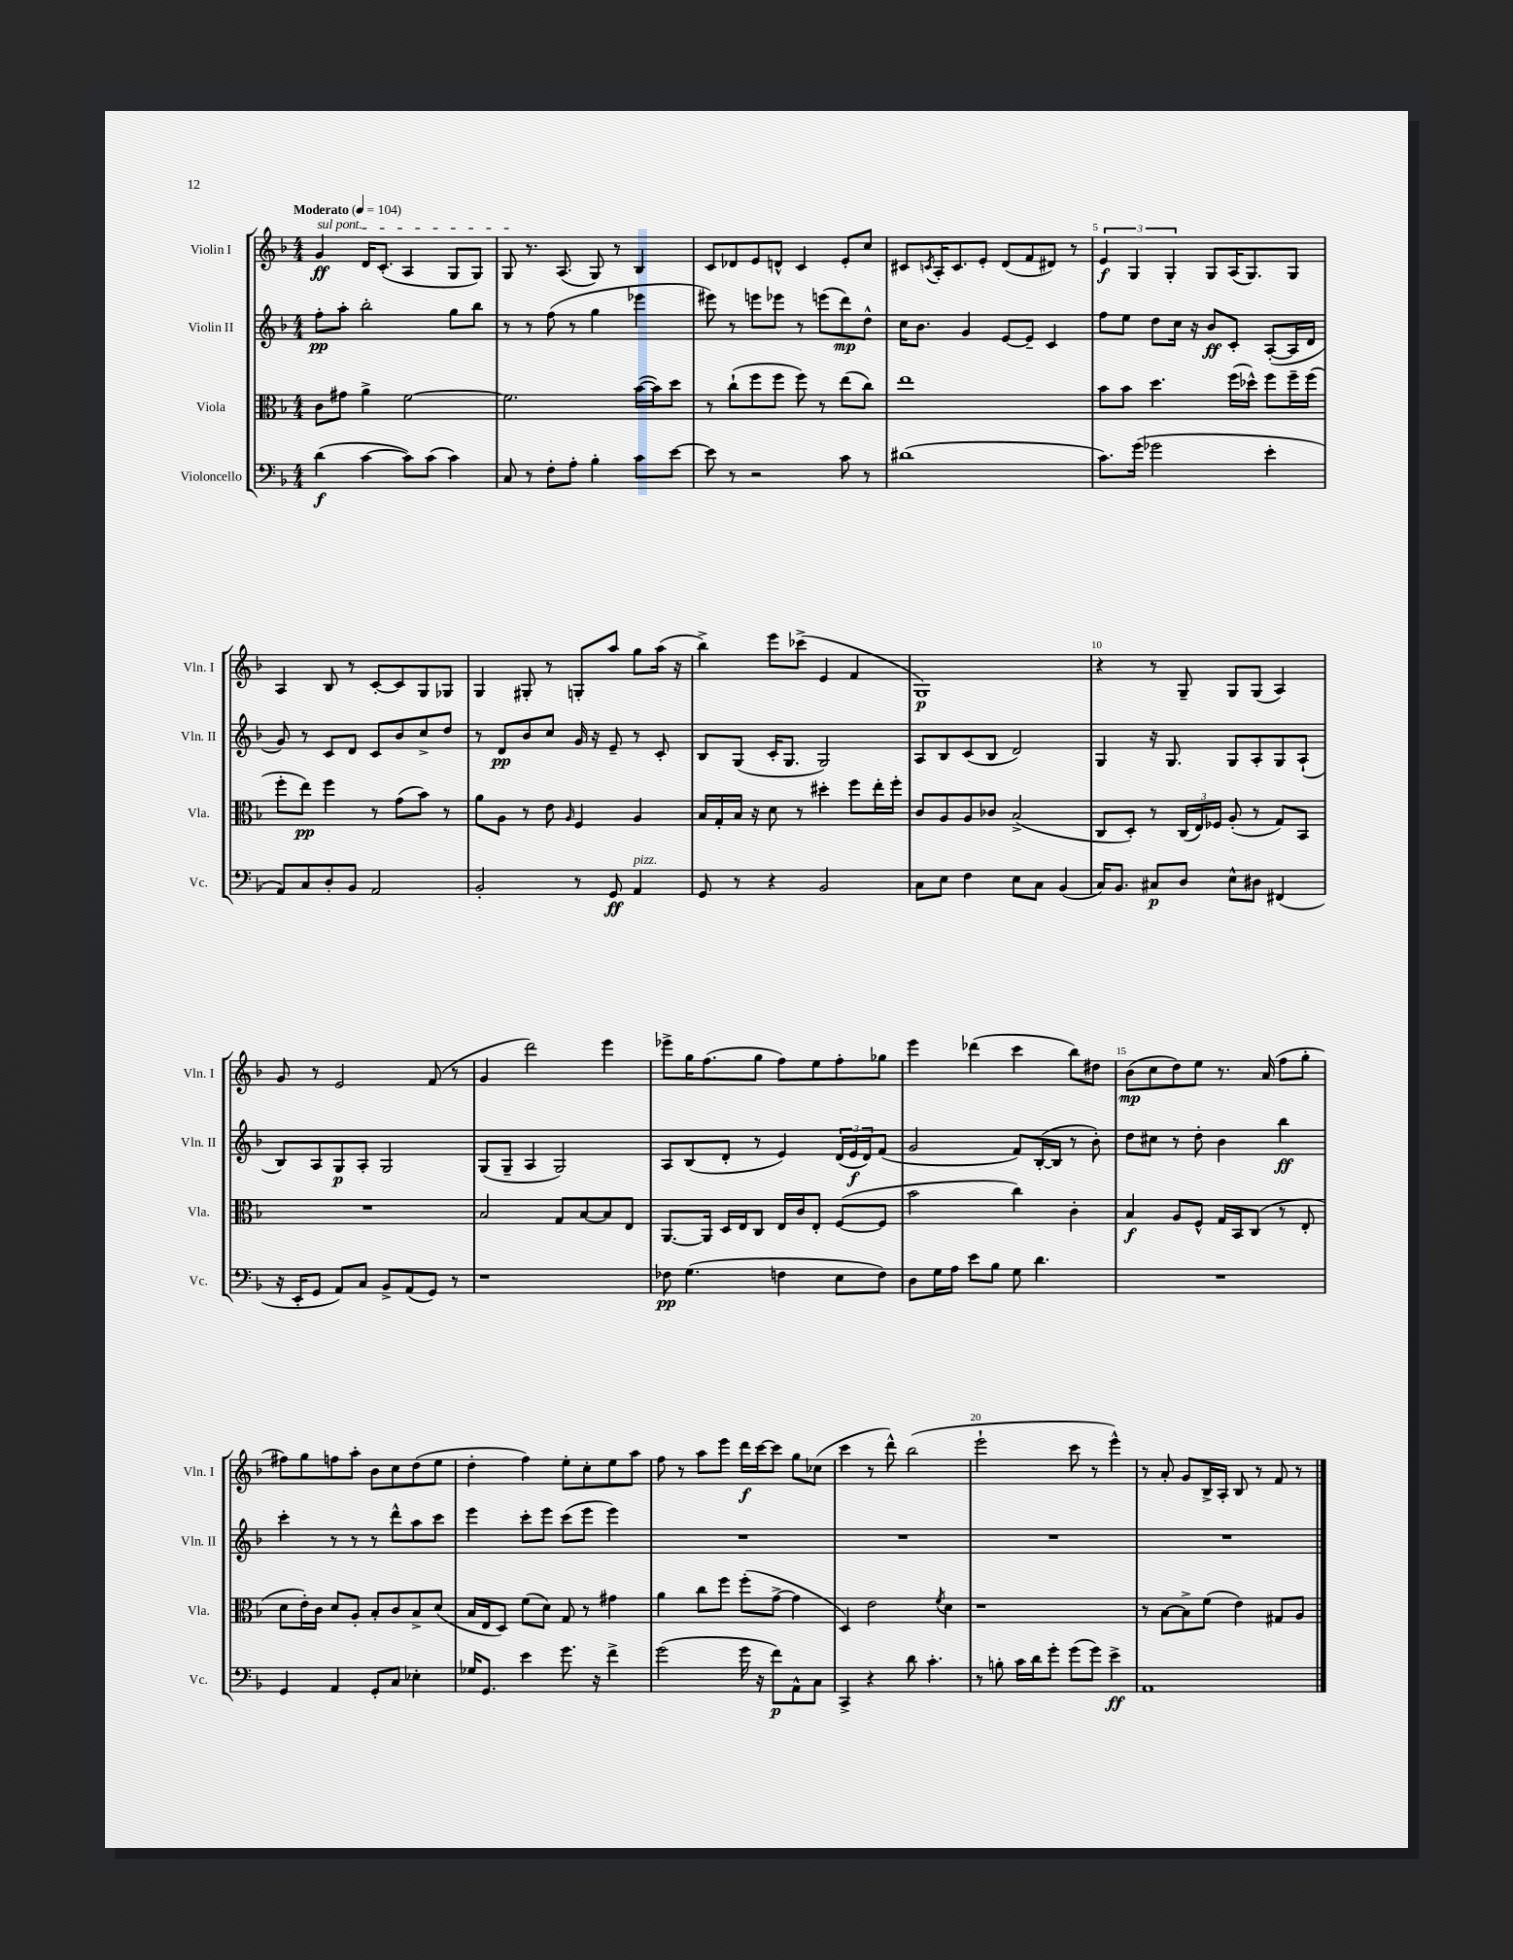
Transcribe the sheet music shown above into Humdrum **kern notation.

**kern	**kern	**kern	**kern
*staff4	*staff3	*staff2	*staff1
*clefF4	*clefC3	*clefG2	*clefG2
*k[b-]	*k[b-]	*k[b-]	*k[b-]
*M4/4	*M4/4	*M4/4	*M4/4
*MM104	*MM104	*MM104	*MM104
(4d	8c	8ff'	4g
.	8g#	8aa'	.
[4c	4a^	2bb-'	16d
.	.	.	(8.c'
8c])	[2f	.	4A
(8c	.	.	.
4c)	.	8gg	8G
.	.	8bb-	8G)
=	=	=	=
8C	2.f]	8r	8G
8r	.	8r	8.r
8F'	.	(8ff	.
.	.	.	(8.A
8A'	.	8r	.
4B-'	.	4gg	8G)
.	.	.	8r
8c	([16b-	4eee-	4B-
.	16b-])	.	.
[8e	8dd	.	.
=	=	=	=
8e]	8r	8eee#)	8c
8r	(8cc`	8r	8d-
2r	8ff	8eee	8e
.	8ff	8eee-	8d^^
.	8ff)	8r	4c
.	8r	(8eee	.
8c	(8ee	8ddd)	8e'
8r	8cc)	8dd^^	8cc
=	=	=	=
(1d#	1ee	16cc	8c#
.	.	8.b-	.
.	.	.	8qc
.	.	.	16A'
.	.	.	8.c
.	.	4g	.
.	.	.	8e'
.	.	[8e	(8d
.	.	8e~]	8f
.	.	4c	8d#)
.	.	.	8r
=	=	=	=
8.c)	8b-	8ff	6e
.	8b-	8ee	.
.	.	.	6G
(16g	.	.	.
2g-	4.dd	8dd	.
.	.	.	6G'
.	.	16cc	.
.	.	16r	.
.	.	8b-	8G
.	(16ff	8c'	(16A
.	16dd-^^)	.	8.G)
4e'	8ff	([8A'	.
.	16ff~	16A]	8G
.	(16ff	16d	.
=	=	=	=
8AA)	8ff'	8g)	4A
8C	8ee)	8r	.
8D'	4ff	8c	8B-
8BB-	.	8d	8r
2AA	8r	8c	[8c'
.	(8g	8b-	8c]
.	8b-)	8cc^	8G
.	8r	8dd	8G-
=	=	=	=
2BB-'	8a	8r	4G
.	8A	8d	.
.	8r	8b-	8G#'
.	8e	8cc	8r
.	16qqA	.	.
8r	4F	16g	8G'
.	.	16r	.
8GG	.	8e~	8aa
4AA	4A	8r	8gg
.	.	8c'	(16aa
.	.	.	16r
=	=	=	=
8GG	16B-	8B-	4bb-^)
.	16G'	.	.
8r	16B-	(8G	.
.	16r	.	.
4r	8d	16c'	8eee
.	.	8.G	.
.	8r	.	(8ccc-^
2BB-	4dd#'	2G)	4e
.	8ff	.	4f
.	16ee'	.	.
.	16ff'	.	.
=	=	=	=
8C	8c	8A	1G)
8E	8A	8B-	.
4F	8A	(8c	.
.	8c-	8B-	.
8E	(2B-^	2d)	.
8C	.	.	.
(4BB-	.	.	.
=	=	=	=
16C)	8C	4G	4r
8.BB-	.	.	.
.	8D')	.	.
8C#	8r	16r	8r
.	.	8.G	.
8D	(24C	.	8G~
.	24E)	.	.
.	24F-	.	.
8E^^	(8A'	8G	8G
8D#	8r	8A'	(8G
(4FF#	8G)	8G	4A)
.	8BB-	(8A`	.
=	=	=	=
16r	1r	8B-)	8g
16EE'	.	.	.
8GG	.	8A	8r
8AA)	.	8G	2e
8C	.	8A'	.
8BB-^	.	2G	.
(8AA	.	.	.
8GG)	.	.	(8f
8r	.	.	8r
=	=	=	=
1r	2B-	(8G	4g
.	.	8G~	.
.	.	4A	2ddd)
.	8G	2G)	.
.	[8B-	.	.
.	8B-]	.	4eee
.	8E	.	.
=	=	=	=
8F-	[8.AA	8A	8eee-^
(4.G	.	(8B-	16gg
.	16AA]	.	(8.ff
.	16D	8d'	.
.	16E	.	.
.	8C	8r	8gg
4F	16E	4e)	8ff)
.	16c	.	.
.	8E'	.	8ee
8E	([8F	(24d	8ff'
.	.	24e	.
.	.	24d)	.
8F)	8F]	(8f	8gg-
=	=	=	=
8D	2b-	2g	4eee
16G	.	.	.
16A	.	.	.
8e	.	.	(4ddd-
8B-	.	.	.
8G	4cc)	8f)	4ccc
4.d	.	([16B-'	.
.	.	16B-]	.
.	4c'	8r	8bb-)
.	.	8b-')	8dd#
=	=	=	=
1r	4B-	8dd	(8b-
.	.	8cc#	8cc
.	8A	8r	8dd)
.	8F^^	8dd'	8ee
.	16G	4b-	8.r
.	16BB-	.	.
.	(8C	.	.
.	.	.	(16a
.	8r	4bb-	8ff
.	8E'	.	8gg'
=	=	=	=
4GG	8d	4ccc'	8ff#)
.	16e')	.	8gg
.	16c	.	.
4AA	8d	8r	8ff
.	8A'	8r	8aa'
8GG'	8B-'	8r	8b-
8C	8c	8ddd^^	8cc
4E-'	8B-^	8aa	(8dd
.	(8d	8ccc	8ee
=	=	=	=
16G-	16B-	4eee	4dd'
8.GG	16E	.	.
.	8D)	.	.
4e	(8f	8ccc'	4ff)
.	8d)	8eee	.
8.g	8G	(8ccc	8ee'
.	8r	8eee	8cc'
16r	.	.	.
4f^	4g#	4eee)	8ee
.	.	.	8aa
=	=	=	=
(2g	4a	1r	8ff
.	.	.	8r
.	8cc	.	8aa
.	8ff	.	8eee
16g	(8ff'	.	16ddd
16r	.	.	[16ccc
8f)	[8g^	.	8ccc]
8AA^^	4g]	.	8gg
8C	.	.	(8cc-
=	=	=	=
4CC^	4D)	1r	4ccc
4r	2e	.	8r
.	.	.	8ddd^^)
8d	.	.	(2bb-
4.c'	.	.	.
.	8qf	.	.
.	4d	.	.
=	=	=	=
8r	1r	1r	2eee`
8B'	.	.	.
16c	.	.	.
16d	.	.	.
8g'	.	.	.
(8g	.	.	8ccc
8g)	.	.	8r
4e^	.	.	4eee^^)
=	=	=	=
1AA	8r	1r	8r
.	[8B-	.	8a'
.	8B-^]	.	8g
.	(8f	.	16B-^
.	.	.	16A'
.	4e)	.	8B-
.	.	.	8r
.	8G#	.	8f
.	8A	.	8r
==	==	==	==
*-	*-	*-	*-
